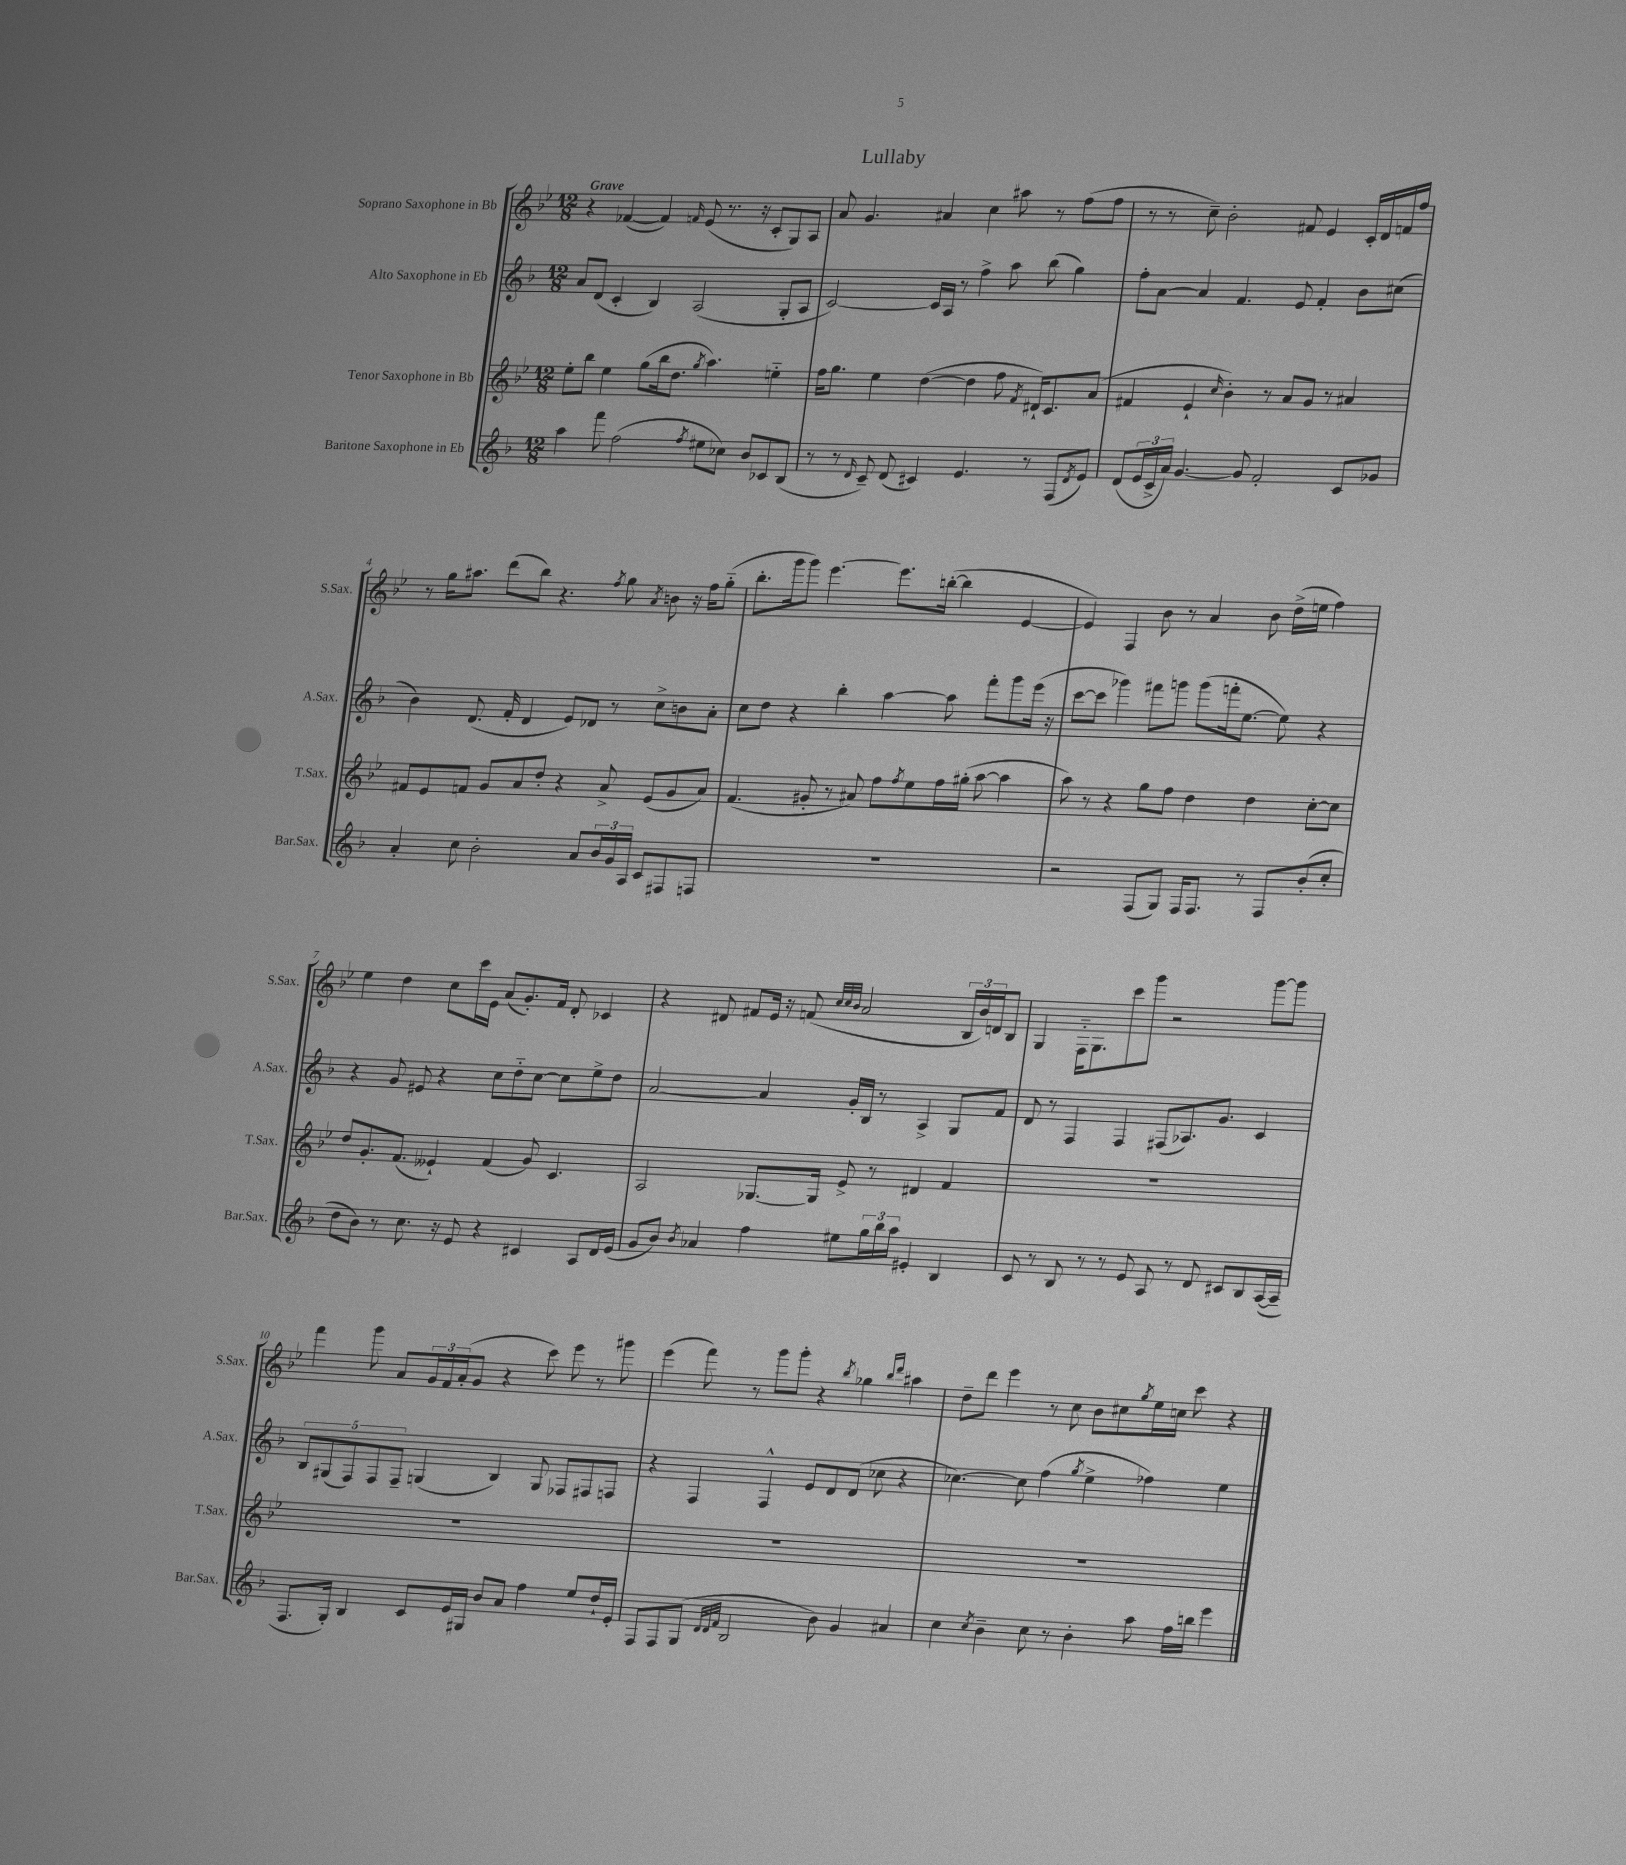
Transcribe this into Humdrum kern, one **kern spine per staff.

**kern	**kern	**kern	**kern
*staff4	*staff3	*staff2	*staff1
*clefG2	*clefG2	*clefG2	*clefG2
*k[b-]	*k[b-e-]	*k[b-]	*k[b-e-]
*M12/8	*M12/8	*M12/8	*M12/8
4aa	8ee-'	8a	4r
.	8bb-	(8d	.
8fff	4ee-	4c'	([4f-
(2ff	.	.	.
.	(8gg	4B-)	4f-])
.	16bb-	.	.
.	8.dd	.	.
.	.	.	16qqf
.	.	(2A	(8e-
8qff	8qgg	.	.
8ee#	4.aa)	.	8.r
8cc-)	.	.	.
.	.	.	16r
8b-	.	.	8c'
8c-	4ee'~	8G'	8G)
(8B-	.	8A	8A
=	=	=	=
8r	16ff	[2c)	8a
.	8.gg	.	.
8r	.	.	4.g
16qqd	.	.	.
8c~)	4ee-	.	.
(8d	.	.	.
4c#)	([4dd	16c]	4a#
.	.	16A	.
.	.	8r	.
4.e	4dd]	4ff^	4cc
.	8ff	8aa	8aa#
.	8qf	.	.
8r	16d#`)	(8bb-	8r
.	8.c	.	.
(8F	.	4gg)	(8ff
8qd	.	.	.
8e)	(8a	.	8ff
=	=	=	=
(8d	4f#	8ff'	8r
24e	.	[8a	8r
24c^	.	.	.
24a)	.	.	.
[4.g	4e-`	4a]	8cc~)
.	.	.	2b-'
.	16qqcc	.	.
.	4b-')	4.f	.
8g]	.	.	.
2f'	8r	.	.
.	8a	8e	8f#
.	8g	4f'	4e-
.	8r	.	.
8c	4a#	8b-	16c'
.	.	.	16d
8g-	.	(8cc#	16f
.	.	.	16ff
=	=	=	=
4a'	8f#	4b-)	8r
.	8e-	.	16gg
.	.	.	8.aa#
8cc	8f	(8.d	.
2b-'	8g	.	(8ddd
.	.	16f'	.
.	8a	4d	8bb-)
.	8dd'	.	4.r
.	4r	8e)	.
8a	.	8d-	.
.	.	.	8qff
24b-	8a^	8r	8gg
24g	.	.	.
24A	.	.	.
.	.	.	8qa
8c	(8e-	8cc^	8b
8F#	8g	8b	16r
.	.	.	16ff
8F	8a)	8a'	(8gg'~
=	=	=	=
1.r	(4.f	8cc	8.bb-'
.	.	8dd	.
.	.	.	16ggg
.	.	4r	8ggg)
.	8g#'	.	[4.eee-
.	8r	4bb-'	.
.	8a#)	.	.
.	8ff	[4aa	8.eee-]
.	8qff	.	.
.	8ee-	.	.
.	.	.	([16bb'
.	16ff	8aa]	4bb]
.	(16gg#'	.	.
.	[8aa	8fff'	.
.	4aa]	8ggg	[4e-
.	.	(16eee	.
.	.	16r	.
=	=	=	=
2r	8aa)	[8ccc	4e-])
.	8r	8ccc]	.
.	4r	4ggg-)	4F
(8F	8gg	8fff#	8b-
8G)	8ff	8ggg	8r
16F	4dd	(8ggg	4a
8.F	.	.	.
.	.	16fff'	.
.	.	[8.ee	.
8r	4dd	.	8b-
8F	.	8ee])	(16dd^
.	.	.	16ee
(8b-'	[8cc'	4r	4ff)
8cc'	8cc]	.	.
=	=	=	=
8dd	8dd	4r	4ee-
8b-)	8.g'	.	.
8r	.	8g	4dd
.	(8.f	.	.
8.cc	.	8e#	.
.	4e--`)	4r	8cc
16r	.	.	.
8e	.	.	16ccc
.	.	.	16e-
4r	(4f	8cc	(8a
.	.	8dd'~	8.g')
4c#	8g)	[8cc	.
.	.	.	16f
.	4.c	8cc]	8d'
8A	.	8ee^	4c-
16d	.	8dd	.
(16e	.	.	.
=	=	=	=
8g	2A	[2a	4r
8b-)	.	.	.
8qb-	.	.	.
4a-	.	.	8d#
.	.	.	8f#
4ff	[8.G-	4a]	16e-
.	.	.	16r
.	.	.	(8f
.	16G-]	.	.
.	.	.	32qqcc
.	.	.	32qqcc
.	.	.	32qqb-
8ee#	8e-^	16g'	2a
.	.	16B-	.
24gg	8r	8r	.
24bb-	.	.	.
24aa	.	.	.
4e#'	4d#	4A^	.
4B-	4f	8G	24B-
.	.	.	24b-)
.	.	.	24d
.	.	8f	8B-
=	=	=	=
8c	1.r	8d	4G
8r	.	8r	.
8B-	.	4F	16F'~
.	.	.	8.G
8r	.	.	.
8r	.	4F	8ccc
8e	.	.	8ggg
8A	.	(8F#	2r
8r	.	8.A-)	.
8d	.	.	.
.	.	8.g	.
8c#	.	.	.
8B-	.	4c	[8ggg
([16A	.	.	8ggg]
16A~]	.	.	.
=	=	=	=
8.F	1.r	10B-	4fff
.	.	(10G#	.
16G')	.	.	.
.	.	10F)	.
4B-	.	.	8ggg
.	.	10F	.
.	.	.	8a
.	.	10F~	.
8c	.	(4G	24g
.	.	.	24f
.	.	.	(24a'
16e	.	.	8g
16G#	.	.	.
8b-	.	4B-)	4r
8a	.	.	.
4ff	.	8G	8ccc)
.	.	8F-	8eee-
8ee	.	8F#	8r
16dd`	.	8F	8ggg#
16e'	.	.	.
=	=	=	=
8F	1.r	4r	(4eee-
8F	.	.	.
(8G	.	4F	8fff)
32qqd	.	.	.
32qqd	.	.	.
32qqf	.	.	.
2B-	.	.	8r
.	.	4F^^	8ggg
.	.	.	8ggg'
.	.	8e	4r
8b-)	.	8d	.
.	.	.	8qbb-
4g	.	(8d	4gg-
.	.	8cc-	.
.	.	.	16qqbb-
.	.	.	16qqddd
4a#	.	4r	4aa#
=	=	=	=
4cc	1.r	[4.cc-)	8dd~
.	.	.	8ddd
8qcc	.	.	.
4b-~	.	.	4eee-
.	.	8cc-]	.
8cc	.	(4ff	8r
8r	.	.	8cc
.	.	8qgg	.
4b-'	.	4ee^	8b-
.	.	.	8cc#
.	.	.	8qgg
8aa	.	4ff-)	16ee-
.	.	.	16cc
16ff	.	.	8ccc
16bb	.	.	.
4eee	.	4ee	4r
==	==	==	==
*-	*-	*-	*-
